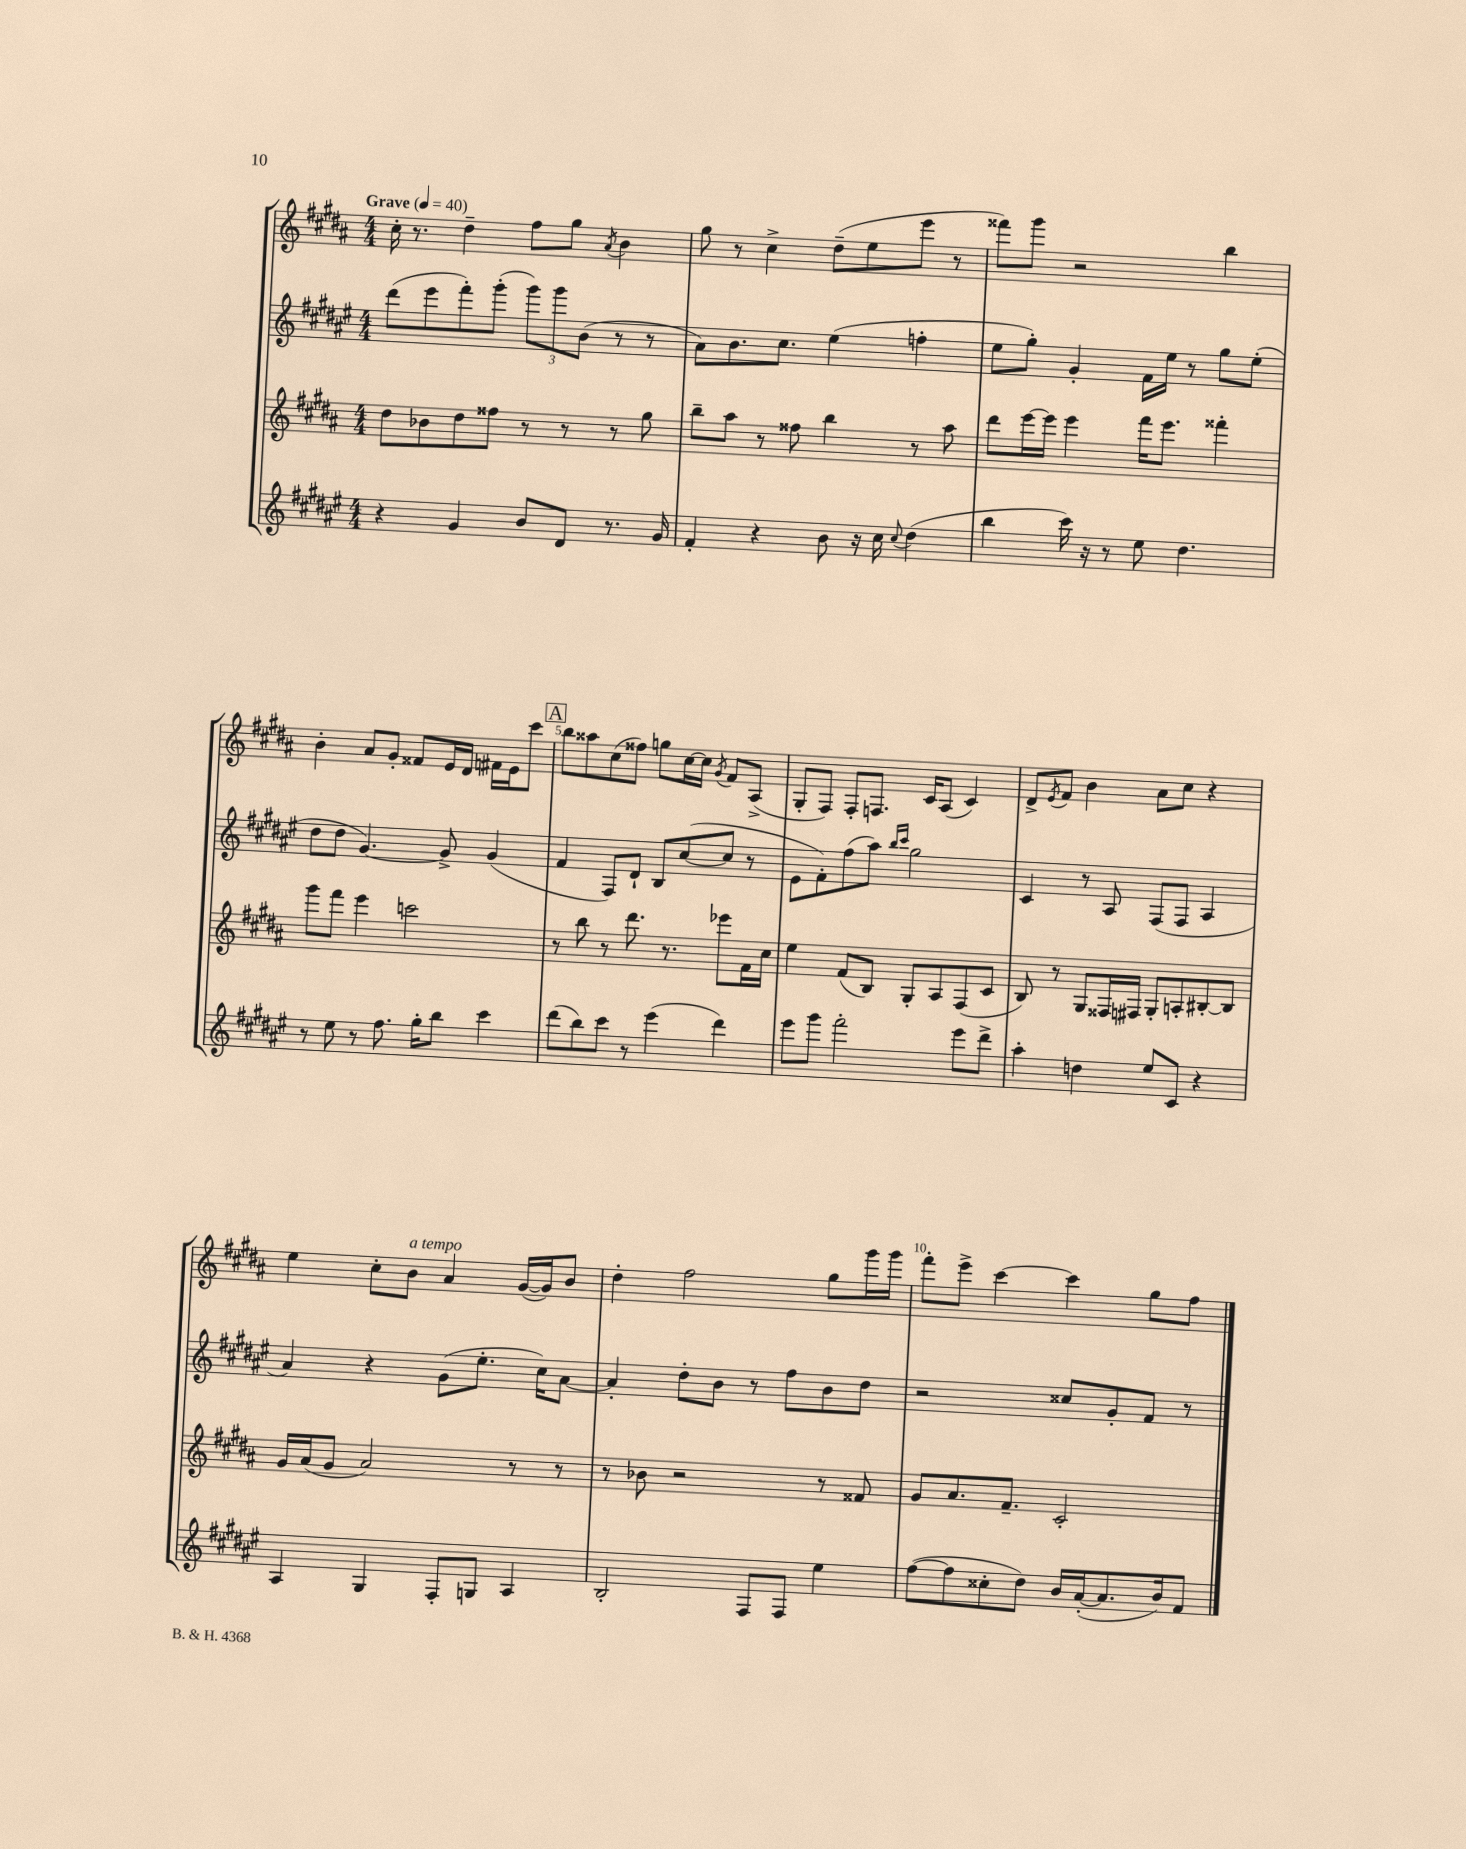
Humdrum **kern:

**kern	**kern	**kern	**kern
*part4	*part3	*part2	*part1
*staff4	*staff3	*staff2	*staff1
*clefG2	*clefG2	*clefG2	*clefG2
*k[f#c#g#d#a#e#]	*k[f#c#g#d#a#]	*k[f#c#g#d#a#e#]	*k[f#c#g#d#a#]
*M4/4	*M4/4	*M4/4	*M4/4
*MM40	*MM40	*MM40	*MM40
=1	=1	=1	=1
!	!	!	!LO:TX:a:B:t=Grave
4r	8dd#\L	(8ddd#\L	16cc#'\
.	.	.	8.r
.	8b-X\	8eee#\	.
4g#/	8dd#\	8fff#'\)	4dd#~\
.	8ff##X\J	(8ggg#'\J	.
8b/L	8r	12ggg#\L)	8ff#\L
.	.	12ggg#\	.
8d#/J	8r	.	8gg#\J
.	.	(12b\J	.
.	.	.	8qa#/
8.r	8r	8r	4b\
.	8gg#\	8r	.
16g#/	.	.	.
=2	=2	=2	=2
4f#'/	8bb~\L	8a#\L)	8gg#\
.	8aa#\J	8.b\	8r
4r	8r	.	4cc#^\
.	.	8.cc#\J	.
.	8ff##X\	.	.
8b\	4bb\	(4ee#\	(8dd#~\L
16r	.	.	8ee\
16cc#\	.	.	.
8qqcc#/	.	.	.
(4dd#\	8r	4ffn'\	8eee\J
.	8aa#\	.	8r
=3	=3	=3	=3
4bb\	8ddd#\L	8ee#\L	8fff##X\L)
.	[16eee\L	8gg#'\J)	8ggg#\J
.	16eee\JJ]	.	.
16ccc#\)	4eee\	4g#'/	2r
16r	.	.	.
8r	.	.	.
8ee#\	16fff#\KL	16f#\LL	.
.	8.eee\J	16ee#\JJ	.
4.dd#\	.	8r	.
.	4fff##X'\	8gg#\L	4bb\
.	.	(8ee#'\J	.
!!LO:LB:g=z
=4	=4	=4	=4
8r	8ggg#\L	8dd#\L	4b'\
8ee#\	8fff#\J	8dd#\J	.
8r	4eee\	[4.g#/)	8a#/L
8.ff#\	.	.	8g#'/J
.	2cccn\	.	8f##X/L
16gg#'\KL	.	.	.
8bb\J	.	8g#^/]	16e/L
.	.	.	16d#/JJ
4ccc#\	.	(4g#/	16f#X\LL
.	.	.	16e\J
.	.	.	8ccc#\J
!!LO:REH:place=s1:t=A
=5	=5	=5	=5
(8ddd#\L	8r	4f#/	8bb\L
8bb\)	8bb\	.	8aa##X\
8ccc#\J	8r	8F#/L)	(8cc#\
8r	8.ddd#\	8d#`/J	8ff##X\J)
(4eee#\	.	8B/L	8ggn\L
.	8.r	.	.
.	.	([8cc#/	[16cc#\L
.	.	.	16cc#\JJ]
.	.	.	8qg#/
4ddd#\)	8eee-X\L	8cc#/J]	8f#/L
.	16f#\L	8r	(8A#^/J
.	16cc#\JJ	.	.
=6	=6	=6	=6
8eee#\L	4ee\	8e#\L	8G#'/L
8ggg#\J	.	8f#'\)	8F#/J)
2fff#'\	(8f#/L	(8ff#\	8F#'/L
.	8B/J)	8aa#\J)	8.Fn/J
.	.	16qqbb/LL	.
.	.	16qqccc#/JJ	.
.	8G#'/L	2gg#\	.
.	.	.	16c#/KL
.	8A#/	.	(8A#/J
8eee#\L	(8F#/	.	4c#/)
8ddd#^\J	8c#/J	.	.
=7	=7	=7	=7
4aa#'\	8B/)	4c#/	8d#^/L
.	.	.	8qe/
.	8r	.	8f#/J
4ddn\	8G#/L	8r	4b\
.	16F##X/L	8A#/	.
.	16F#X/JJ	.	.
8ee#/L	8G#'/L	(8F#/L	8a#\L
8c#/J	8An'/	8F#/J	8cc#\J
4r	[8B#X'/	4A#/	4r
.	8B#/J]	.	.
!!LO:LB:g=z
=8	=8	=8	=8
4A#/	16g#/LL	4a#/)	4ee\
.	(16a#/J	.	.
.	8g#/J	.	.
4G#/	2a#/)	4r	8cc#'\L
!	!	!	!LO:TX:a:i:t=a tempo
.	.	.	8b\J
8F#'/L	.	(8g#\L	4a#/
8Gn/J	.	8.ee#'\J	.
4A#/	8r	.	([16g#/LL
.	.	16cc#\KL)	16g#/J])
.	8r	[8a#\J	8b/J
=9	=9	=9	=9
2B'/	8r	4a#'/]	4dd#'\
.	8b-X\	.	.
.	2r	8dd#'\L	2ff#\
.	.	8b\J	.
8F#/L	.	8r	.
8F#/J	.	8ff#\L	.
4ee#\	8r	8b\	8gg#\L
.	8f##X/	8dd#\J	16ggg#\L
.	.	.	16ggg#\JJ
=10	=10	=10	=10
([8ff#\L	8g#/L	2r	8fff#'\L
8ff#\]	8.a#/	.	8eee^\J
8cc##X'\	.	.	[4ccc#\
.	8.f#~/J	.	.
8dd#\J)	.	.	.
16b/LL	2c#'/	8cc##X/L	4ccc#\]
([16a#'/J	.	.	.
8.a#/]	.	8g#'/	.
.	.	8f#/J	8gg#\L
16b/k)	.	.	.
8f#/J	.	8r	8ff#\J
==	==	==	==
*-	*-	*-	*-
